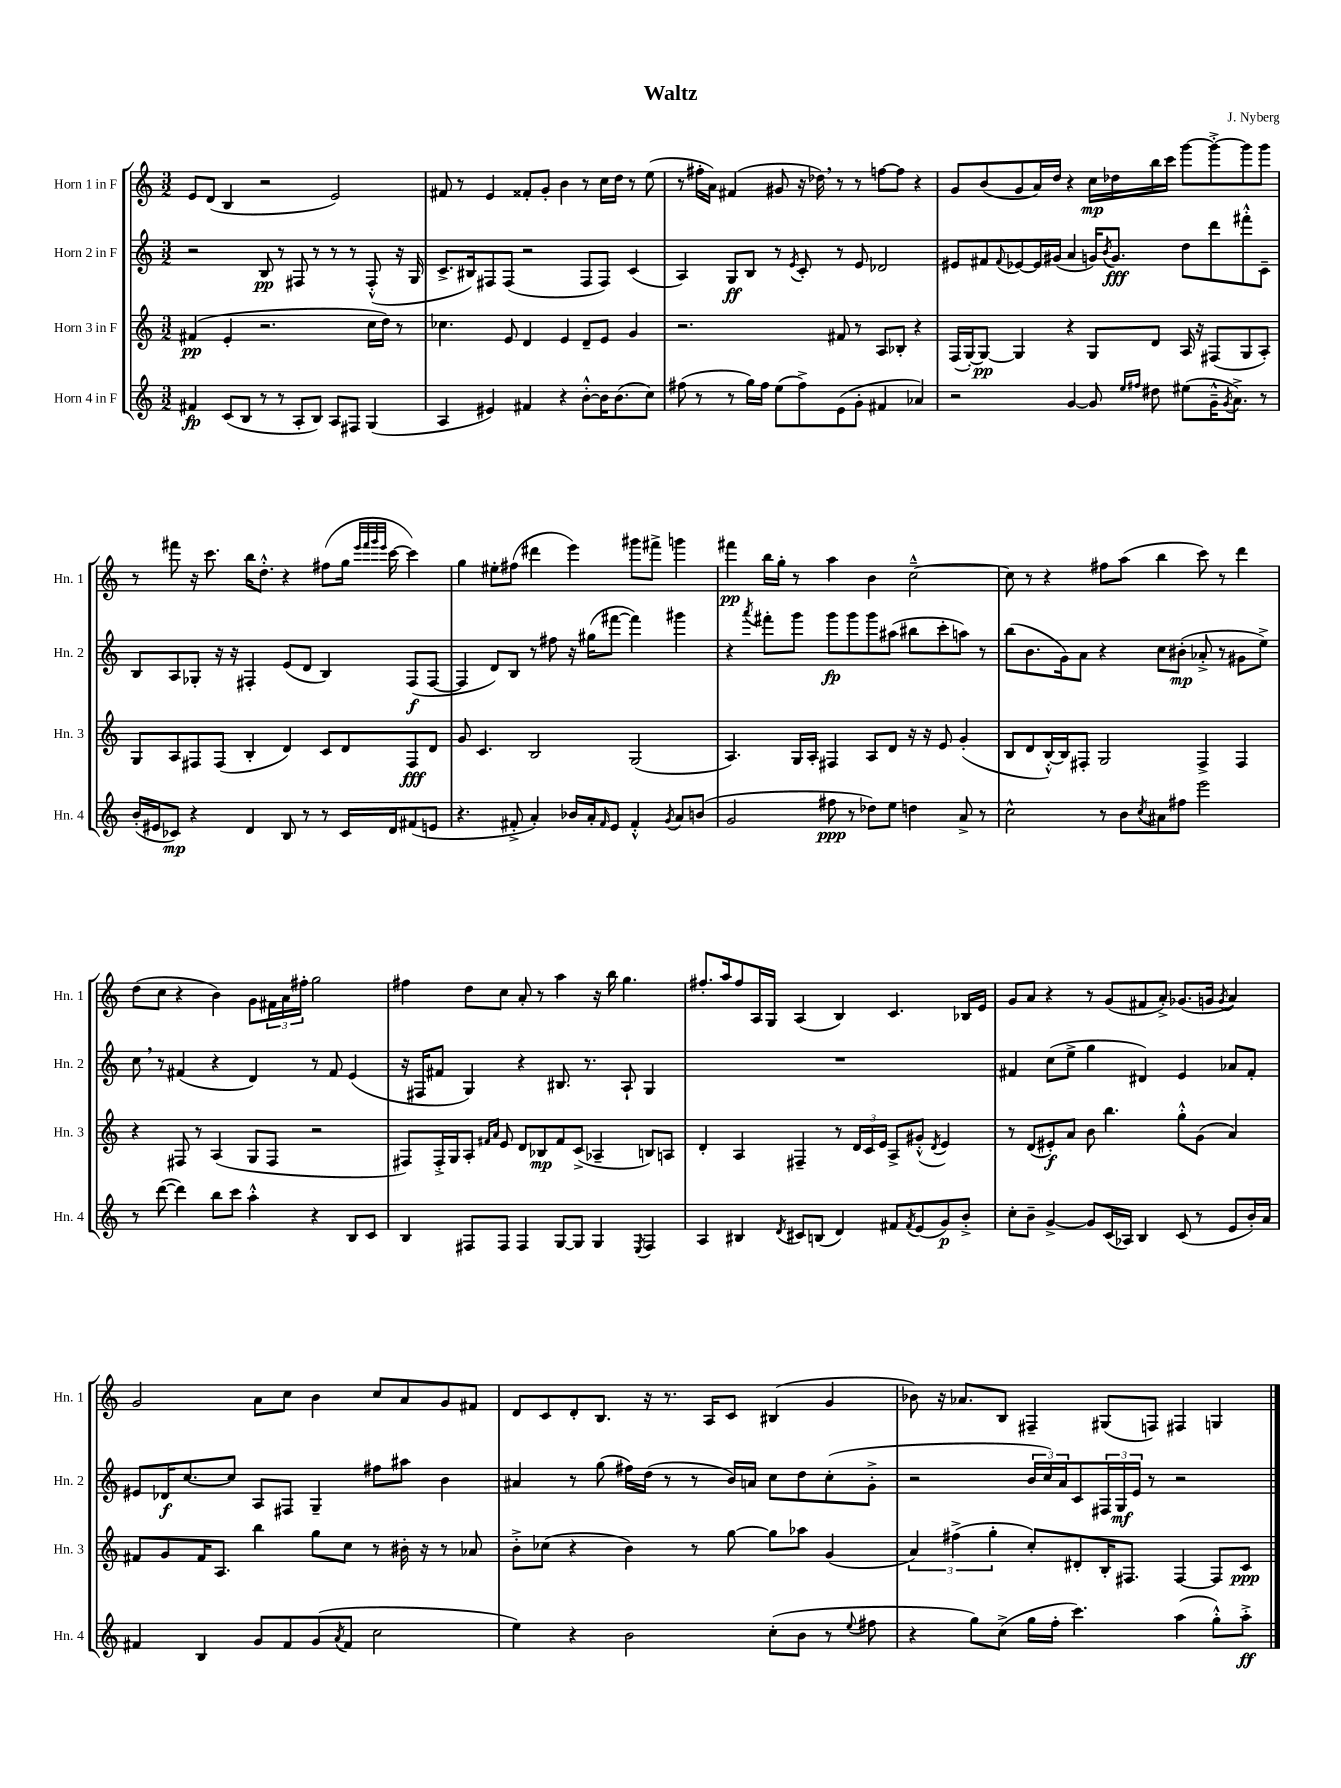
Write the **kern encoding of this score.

**kern	**dynam	**kern	**dynam	**kern	**dynam	**kern	**dynam
*part4	*part4	*part3	*part3	*part2	*part2	*part1	*part1
*staff4	*staff4	*staff3	*staff3	*staff2	*staff2	*staff1	*staff1
*I"Horn 4 in F	*	*I"Horn 3 in F	*	*I"Horn 2 in F	*	*I"Horn 1 in F	*
*I'Hn. 4	*	*I'Hn. 3	*	*I'Hn. 2	*	*I'Hn. 1	*
*clefG2	*	*clefG2	*	*clefG2	*	*clefG2	*
*k[]	*	*k[]	*	*k[]	*	*k[]	*
*M3/2	*	*M3/2	*	*M3/2	*	*M3/2	*
=1	=1	=1	=1	=1	=1	=1	=1
4f#X/	fp	(4f#X/	pp	2r	.	8e/L	.
.	.	.	.	.	.	(8d/J	.
(8c/L	.	4e'/	.	.	.	4B/	.
8B/J	.	.	.	.	.	.	.
8r	.	2.r	.	8B/	pp	2r	.
8r	.	.	.	8r	.	.	.
8A'/L	.	.	.	8F#X/	.	.	.
8B/J)	.	.	.	8r	.	.	.
8A/L	.	.	.	8r	.	2e/)	.
8F#X/J	.	.	.	8r	.	.	.
(4G/	.	16cc\LL	.	(8F#'^^/	.	.	.
.	.	16dd\JJ)	.	.	.	.	.
.	.	8r	.	16r	.	.	.
.	.	.	.	16G/	.	.	.
=2	=2	=2	=2	=2	=2	=2	=2
4A/	.	4.cc-X\	.	8.c^/L	.	8f#X/	.
.	.	.	.	.	.	8r	.
.	.	.	.	16B#X/k)	.	.	.
4e#X/)	.	.	.	8F#X/	.	4e/	.
.	.	8e/	.	(8F#/J	.	.	.
4f#X/	.	4d/	.	2r	.	8f##X'/L	.
.	.	.	.	.	.	8g'/J	.
4r	.	4e/	.	.	.	4b\	.
[8b'^^\L	.	8d~/L	.	8F#/L	.	8r	.
16b\K]	.	8e/J	.	8F#/J)	.	16cc\LL	.
(8.b\	.	.	.	.	.	16dd\JJ	.
.	.	4g/	.	(4c/	.	8r	.
8cc\J)	.	.	.	.	.	(8ee\	.
=3	=3	=3	=3	=3	=3	=3	=3
(8ff#X\	.	2.r	.	4A/)	.	8r	.
8r	.	.	.	.	.	16ff#X'\LL	.
.	.	.	.	.	.	16a\JJ)	.
8r	.	.	.	8G/L	ff	(4f#X/	.
16gg\LL)	.	.	.	8B/J	.	.	.
16ff#\JJ	.	.	.	.	.	.	.
(8ee\L	.	.	.	8r	.	8g#X/	.
.	.	.	.	8qe/	.	.	.
8ff#^\)	.	.	.	8c'/	.	16r	.
.	.	.	.	.	.	16dd-X,\)	.
(8e\	.	8f#X/	.	8r	.	8r	.
8g'\J	.	8r	.	8e/	.	8r	.
4f#X/	.	8A/L	.	2d-X/	.	[8ffn\L	.
.	.	8B-X'/J	.	.	.	8ff\J]	.
4a-X/)	.	4r	.	.	.	4r	.
=4	=4	=4	=4	=4	=4	=4	=4
2r	.	(16F/LL	.	8e#X/L	.	8g/L	.
.	.	[16G'/J)	.	.	.	.	.
.	.	8G/J_	pp	8f#X/	.	(8b/	.
.	.	.	.	8qqf#/	.	.	.
.	.	4G/]	.	[8e-X/	.	8g/	.
.	.	.	.	16e-/L]	.	16a/L)	.
.	.	.	.	(16g#X/JJ	.	16dd/JJ	.
[4g/	.	4r	.	4a/	.	4r	.
8g/]	.	8G/L	.	16gn/KL)	.	16cc\LL	mp
.	.	.	.	8qb/	.	.	.
.	.	.	.	8.g/J	fff	16dd-X\	.
16qqee/LL	.	.	.	.	.	.	.
16qqff#X/JJ	.	.	.	.	.	.	.
8dd#X\	.	8d/J	.	.	.	16bb\	.
.	.	.	.	.	.	16ccc\JJ	.
(8ee#X\L	.	16A/	.	8dd\L	.	[8ggg\L	.
.	.	16r	.	.	.	.	.
16g~^^\K	.	(8F#X/L	.	8ddd\	.	8ggg'^\_	.
8qg/	.	.	.	.	.	.	.
8.a^\J)	.	.	.	.	.	.	.
.	.	8G/	.	8fff#X'^^\	.	8ggg\]	.
8r	.	8A'/J)	.	8c~\J	.	8ggg\J	.
!!LO:LB:g=z
=5	=5	=5	=5	=5	=5	=5	=5
(16b'/LL	.	8G/L	.	8B/L	.	8r	.
16e#X/J	.	.	.	.	.	.	.
8c-X/J)	mp	8A/	.	8A/	.	8fff#X\	.
4r	.	8F#X/	.	8G-X'/J	.	16r	.
.	.	.	.	.	.	8.ccc\	.
.	.	(8F#/J	.	16r	.	.	.
.	.	.	.	16r	.	.	.
4d/	.	4B'/	.	4F#X'/	.	16bb\KL	.
.	.	.	.	.	.	8.dd'^^\J	.
8B/	.	4d/)	.	(8e/L	.	4r	.
8r	.	.	.	8d/J	.	.	.
8r	.	8c/L	.	4B/)	.	(8ff#X\L	.
16c-/LL	.	8d/	.	.	.	16gg\Jk	.
.	.	.	.	.	.	32qqeee/LLL	.
.	.	.	.	.	.	32qqfff#/	.
.	.	.	.	.	.	32qqggg/	.
.	.	.	.	.	.	32qqeee/JJJ	.
16d/J	.	.	.	.	.	[16ccc\	.
(8f#X/	.	8F#/	fff	(8F#/L	f	4ccc\])	.
8en/J	.	8d/J	.	[8F#/J	.	.	.
=6	=6	=6	=6	=6	=6	=6	=6
4.r	.	8g/	.	4F#/]	.	4gg\	.
.	.	4.c/	.	.	.	.	.
.	.	.	.	8d/L)	.	8ee#X'\L	.
8f#X'^/	.	.	.	8B/J	.	(8ff#X\J	.
4a'/)	.	2B/	.	8r	.	4ddd#X\	.
.	.	.	.	8ff#X\	.	.	.
16b-X/LL	.	.	.	16r	.	4eee\)	.
16a'/J	.	.	.	(16gg#X\KL	.	.	.
16qqf#/	.	.	.	.	.	.	.
8e/J	.	.	.	[8fff#X\J	.	.	.
4f#'^^/	.	(2G/	.	4fff#\])	.	8ggg#X\L	.
.	.	.	.	.	.	8fff#X^\J	.
8qg/	.	.	.	.	.	.	.
8a/L	.	.	.	4ggg#X\	.	4gggn\	.
(8bn/J	.	.	.	.	.	.	.
=7	=7	=7	=7	=7	=7	=7	=7
2g/	.	4.A/)	.	4r	.	4fff#X\	pp
.	.	.	.	8qaaa/	.	.	.
.	.	.	.	8fff#X'\L	.	16bb\LL	.
.	.	.	.	.	.	16gg'\JJ	.
.	.	16G/LL	.	8ggg\J	.	8r	.
.	.	16A'/JJ	.	.	.	.	.
8ff#X\	ppp	4F#X/	.	8ggg\L	fp	4aa\	.
8r	.	.	.	8ggg\	.	.	.
8dd-X\L)	.	8A/L	.	8ggg\	.	4b\	.
8ee\J	.	8d/J	.	(8aa#X\J	.	.	.
4ddn\	.	16r	.	8bb#X\L	.	[2cc~^^\	.
.	.	16r	.	.	.	.	.
.	.	8e/	.	8ccc'\	.	.	.
8a^/	.	(4g'/	.	8aan\J)	.	.	.
8r	.	.	.	8r	.	.	.
=8	=8	=8	=8	=8	=8	=8	=8
2cc^^\	.	8B/L	.	(8bb\L	.	8cc\]	.
.	.	8d/	.	8.b\	.	8r	.
.	.	[16B'^^/L)	.	.	.	4r	.
.	.	16B/J]	.	16g\k)	.	.	.
.	.	8F#X'/J	.	8a\J	.	.	.
8r	.	2G/	.	4r	.	8ff#X\L	.
8b\L	.	.	.	.	.	(8aa\J	.
8qcc/	.	.	.	.	.	.	.
8a#X\	.	.	.	8cc\L	.	4bb\	.
8ff#X\J	.	.	.	(8b#X'\J	mp	.	.
2eee\	.	4F#^/	.	8a-X'^/	.	8ccc\)	.
.	.	.	.	8r	.	8r	.
.	.	4F#/	.	8g#X\L	.	4ddd\	.
.	.	.	.	8ee^\J)	.	.	.
!!LO:LB:g=z
=9	=9	=9	=9	=9	=9	=9	=9
8r	.	4r	.	8cc,\	.	(8dd\L	.
([8ddd\	.	.	.	8r	.	8cc\J	.
4ddd\])	.	8F#X/	.	(4f#X/	.	4r	.
.	.	8r	.	.	.	.	.
8bb\L	.	(4A/	.	4r	.	4b\)	.
8ccc\J	.	.	.	.	.	.	.
4aa'^^\	.	8G/L	.	4d/)	.	8g\L	.
.	.	8F#/J	.	.	.	24f#X\L	.
.	.	.	.	.	.	24a\	.
.	.	.	.	.	.	24ff#X'\JJ	.
4r	.	2r	.	8r	.	2gg\	.
.	.	.	.	8f#/	.	.	.
8B/L	.	.	.	(4e/	.	.	.
8c/J	.	.	.	.	.	.	.
=10	=10	=10	=10	=10	=10	=10	=10
4B/	.	8F#X/L)	.	16r	.	4ff#X\	.
.	.	.	.	16F#X/KL	.	.	.
.	.	16F#'^/L	.	8f#X/J	.	.	.
.	.	16G/J	.	.	.	.	.
8F#X/L	.	8A'/J	.	4G/)	.	8dd\L	.
.	.	16qqf#X/LL	.	.	.	.	.
.	.	16qqa/JJ	.	.	.	.	.
8F#/J	.	8e/	.	.	.	8cc\J	.
4F#/	.	8d/L	.	4r	.	8a'/	.
.	.	8B-X/	mp	.	.	8r	.
[8G/L	.	8f#/	.	8.B#X/	.	4aa\	.
8G/J]	.	(8c^/J	.	.	.	.	.
.	.	.	.	8.r	.	.	.
4G/	.	4A-X~/	.	.	.	16r	.
.	.	.	.	.	.	16bb\	.
.	.	.	.	8A`/	.	4.gg\	.
8qE/	.	.	.	.	.	.	.
4F#/	.	8Bn/L)	.	4G/	.	.	.
.	.	8An/J	.	.	.	.	.
=11	=11	=11	=11	=11	=11	=11	=11
4A/	.	4d'/	.	1.r	.	8.ff#X'/L	.
.	.	.	.	.	.	16aa/k	.
4B#X/	.	4A/	.	.	.	8ff#/	.
.	.	.	.	.	.	16A/L	.
.	.	.	.	.	.	16G/JJ	.
8qd/	.	.	.	.	.	.	.
8c#X/L	.	4F#X~/	.	.	.	(4A/	.
(8Bn/J	.	.	.	.	.	.	.
4d/)	.	8r	.	.	.	4B/)	.
.	.	24d/LL	.	.	.	.	.
.	.	24c/	.	.	.	.	.
.	.	24e/JJ	.	.	.	.	.
8f#X/L	.	8A^/L	.	.	.	4.c/	.
8qf#/	.	.	.	.	.	.	.
(8e/	.	(8g#X'^^/J	.	.	.	.	.
.	.	8qd/	.	.	.	.	.
8g/)	p	4e/)	.	.	.	.	.
8b'^/J	.	.	.	.	.	16B-X/LL	.
.	.	.	.	.	.	16e/JJ	.
=12	=12	=12	=12	=12	=12	=12	=12
8cc'\L	.	8r	.	4f#X/	.	8g/L	.
8b~\J	.	(8d/L	.	.	.	8a/J	.
[4g^/	.	8e#X'/)	f	(8cc\L	.	4r	.
.	.	8a/J	.	8ee^\J	.	.	.
8g/L]	.	8b\	.	4gg\	.	8r	.
(16c/L	.	4.bb\	.	.	.	(8g/L	.
16A-X/JJ)	.	.	.	.	.	.	.
4B/	.	.	.	4d#X/)	.	8f#X/	.
.	.	.	.	.	.	8a'^/J)	.
(8c/	.	8gg'^^\L	.	4e/	.	(8.g-X/L	.
8r	.	(8g\J	.	.	.	.	.
.	.	.	.	.	.	16gn/Jk	.
.	.	.	.	.	.	8qg/	.
8e/L	.	4a/)	.	8a-X/L	.	4a/)	.
16b'/L)	.	.	.	8f#'/J	.	.	.
16a/JJ	.	.	.	.	.	.	.
!!LO:LB:g=z
=13	=13	=13	=13	=13	=13	=13	=13
4f#X/	.	8f#X/L	.	8e#X/L	.	2g/	.
.	.	8g/	.	16d-X/K	f	.	.
.	.	.	.	[8.cc/	.	.	.
4B/	.	16f#/K	.	.	.	.	.
.	.	8.A/J	.	.	.	.	.
.	.	.	.	8cc/J]	.	.	.
8g/L	.	4bb\	.	8A/L	.	8a\L	.
8f#/	.	.	.	8F#X/J	.	8cc\J	.
(8g/	.	8gg\L	.	4G~/	.	4b\	.
8qa/	.	.	.	.	.	.	.
8f#/J	.	8cc\J	.	.	.	.	.
2cc\	.	8r	.	8ff#X\L	.	8cc/L	.
.	.	16b#X'\	.	8aa#X\J	.	8a/	.
.	.	16r	.	.	.	.	.
.	.	8r	.	4b\	.	8g/	.
.	.	8a-X/	.	.	.	8f#X/J	.
=14	=14	=14	=14	=14	=14	=14	=14
4ee\)	.	8b'^\L	.	4a#X/	.	8d/L	.
.	.	(8cc-X\J	.	.	.	8c/	.
4r	.	4r	.	8r	.	8d'/	.
.	.	.	.	(8gg\	.	8.B/J	.
2b\	.	4b\)	.	16ff#X\LL)	.	.	.
.	.	.	.	(16dd\JJ	.	16r	.
.	.	.	.	8r	.	8.r	.
.	.	8r	.	8r	.	.	.
.	.	.	.	.	.	16A/KL	.
.	.	[8gg\	.	16b/LL)	.	8c/J	.
.	.	.	.	16an/JJ	.	.	.
(8cc'\L	.	8gg\L]	.	8cc\L	.	(4B#X/	.
8b\J	.	8aa-X\J	.	8dd\	.	.	.
8r	.	(4g/	.	(8cc'\	.	4g/	.
8qqee/	.	.	.	.	.	.	.
8ff#X\	.	.	.	8g'^\J	.	.	.
=15	=15	=15	=15	=15	=15	=15	=15
4r	.	6a/)	.	2r	.	8b-X\)	.
.	.	.	.	.	.	16r	.
.	.	(6ff#X^\	.	.	.	.	.
.	.	.	.	.	.	8.a-X/L	.
8gg\L)	.	.	.	.	.	.	.
.	.	6gg'\	.	.	.	.	.
(8cc^\J	.	.	.	.	.	8B/J	.
16gg\LL	.	8cc'/L)	.	24b/LL	.	4F#X~/	.
.	.	.	.	24cc/)	.	.	.
16ff'\JJ	.	.	.	.	.	.	.
.	.	.	.	24a/J	.	.	.
4.ccc\)	.	8d#X'/	.	8c/	.	.	.
.	.	16B'/K	.	24F#X/L	.	(8G#X/L	.
.	.	.	.	24G/	mf	.	.
.	.	8.F#X/J	.	.	.	.	.
.	.	.	.	24e/JJ	.	.	.
.	.	.	.	8r	.	8Fn/J)	.
(4aa\	.	[4F#/	.	2r	.	4F#X/	.
8gg'^^\L)	.	8F#/L]	.	.	.	4Gn/	.
8aa'^\J	ff	8c/J	ppp	.	.	.	.
==	==	==	==	==	==	==	==
*-	*-	*-	*-	*-	*-	*-	*-
